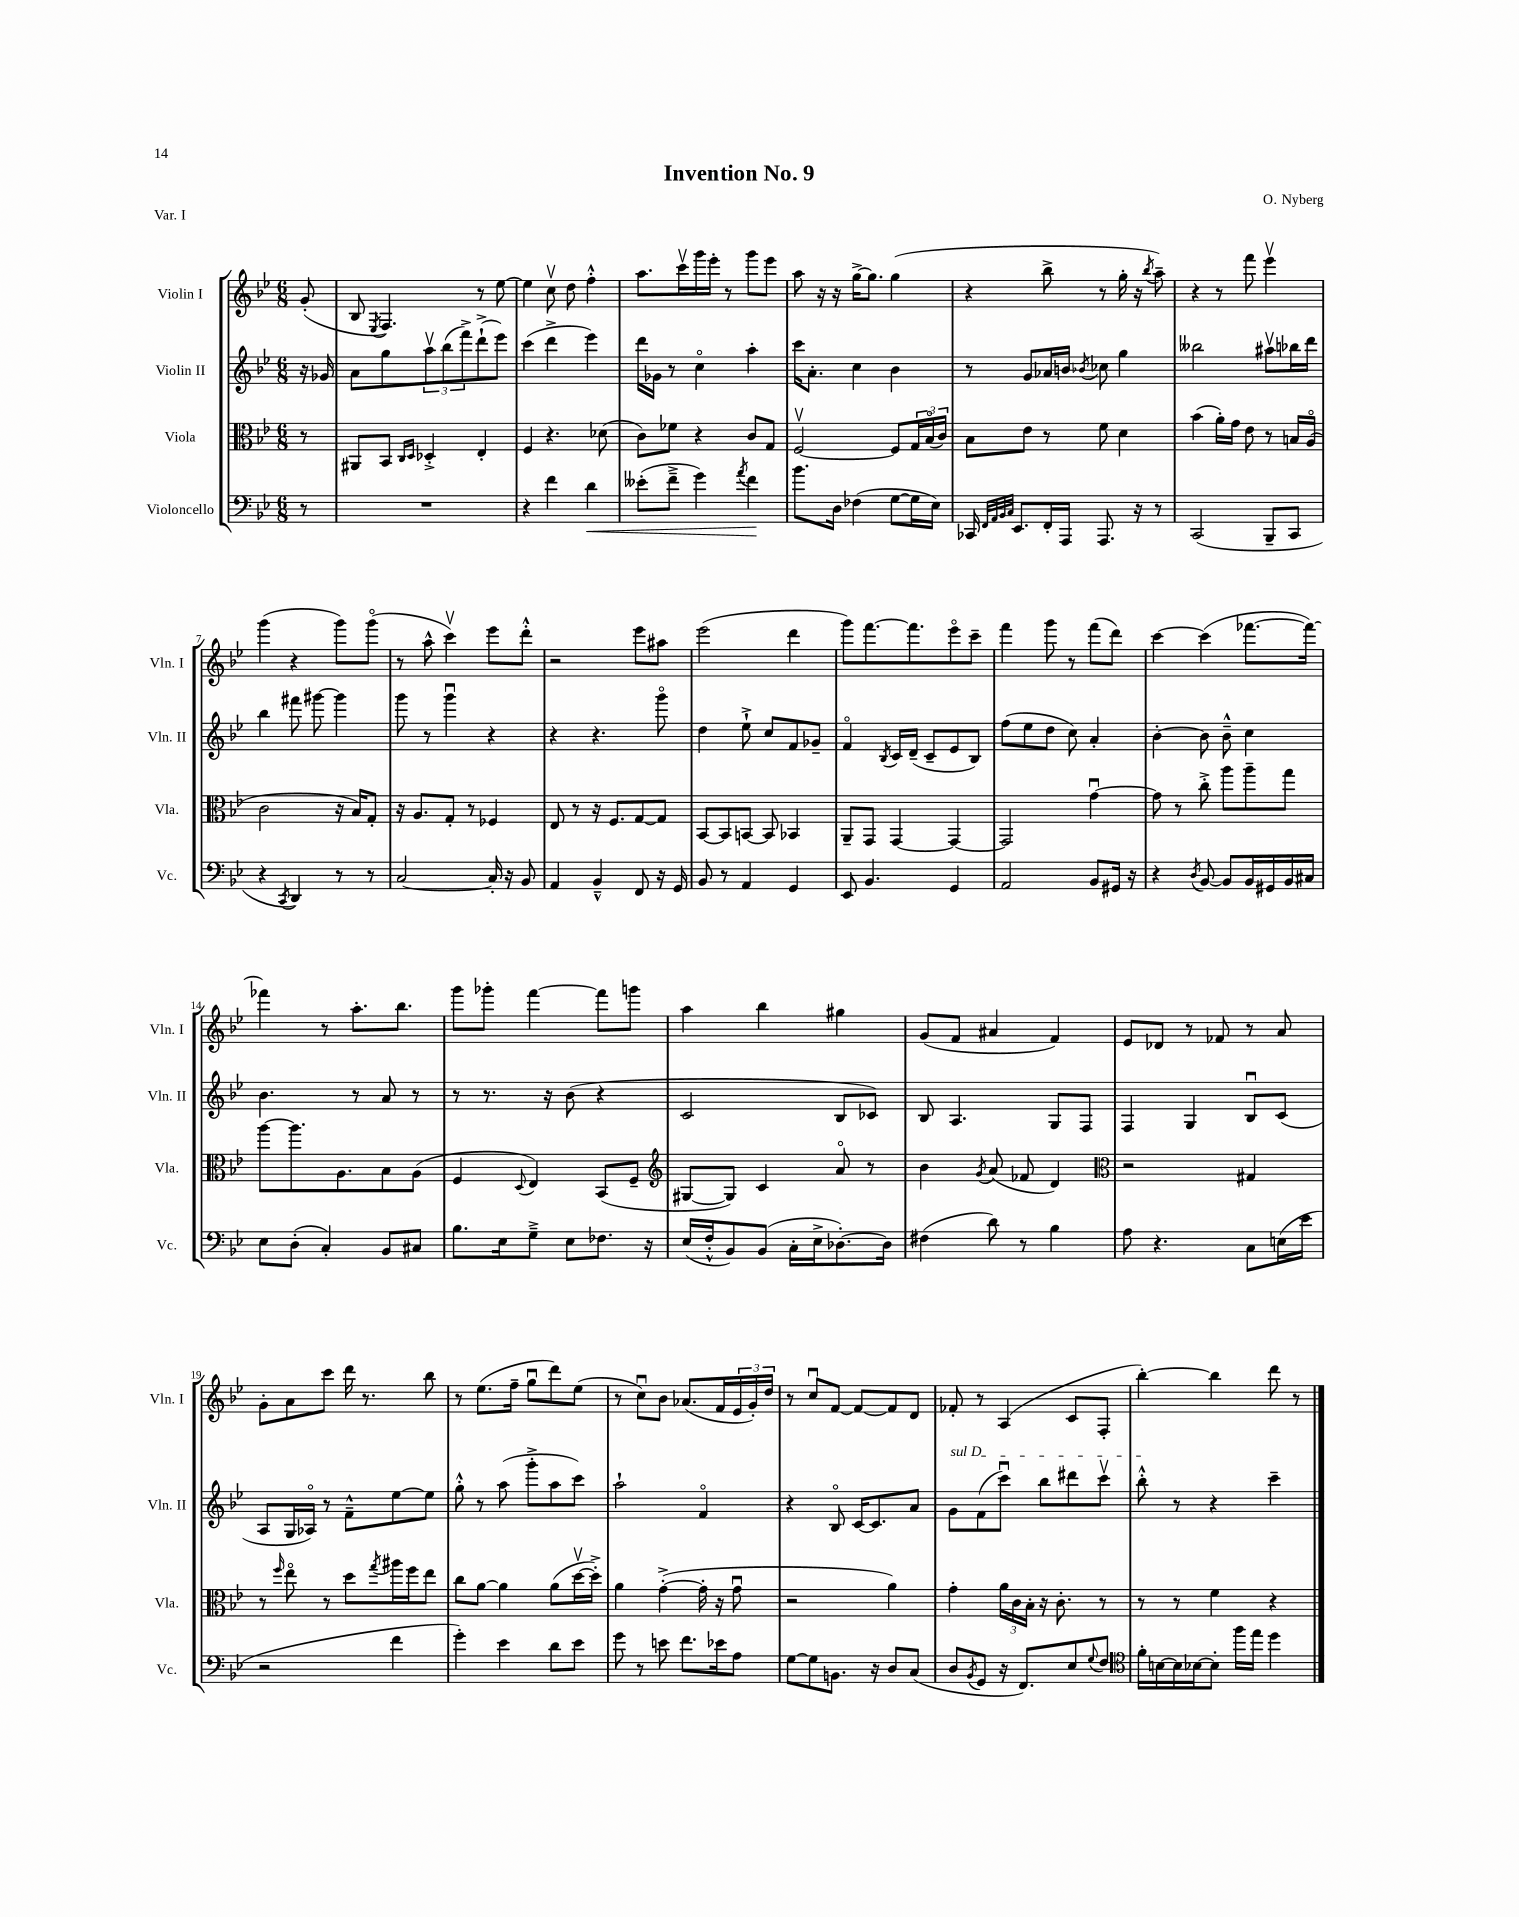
\header { title = "Invention No. 9" composer = "O. Nyberg" piece = "Var. I" }
<<
\new StaffGroup <<
\new Staff = "s0" \with { instrumentName = "Violin I" shortInstrumentName = "Vln. I" } {
    \clef treble \key bes \major \numericTimeSignature \time 6/8 \partial 8
    g'8-.( |
    bes8 \acciaccatura { ees8 } f4.) r8 ees''8~ |
    ees''4 c''8\upbow d''8 f''4-.-^ |
    a''8. c'''16\upbow g'''16 ees'''16-. r8 g'''8 ees'''8 |
    a''8 r16 r16 g''16~-> g''8. g''4( |
    r4 bes''8-> r8 g''16-. r16 \acciaccatura { bes''8 } a''8--) |
    r4 r8 f'''8 ees'''4\upbow |
    g'''4( r4 g'''8) g'''8\flageolet( |
    r8 a''8-^ c'''4\upbow) ees'''8 d'''8-.-^ |
    r2 ees'''8 ais''8 |
    ees'''2( d'''4 |
    g'''8) f'''8.~ f'''8. ees'''8\flageolet c'''8-- |
    f'''4 g'''8 r8 f'''8( d'''8) |
    c'''4~ c'''4( fes'''8.~ fes'''16~) |
    fes'''4 r8 a''8.-. bes''8. |
    g'''8 ges'''8-. f'''4~ f'''8 g'''8 |
    a''4 bes''4 gis''4 |
    g'8( f'8 ais'4 f'4) |
    ees'8 des'8 r8 fes'8 r8 a'8 |
    g'8-. a'8 c'''8 d'''16 r8. bes''8 |
    r8 ees''8.( f''16-- g''8\downbow d'''8) ees''8( |
    r8 c''8\downbow) bes'8 aes'8.( f'16 \tuplet 3/2 { ees'16 g'16-.) d''16 } |
    r8 c''8\downbow f'8~ f'8~ f'8 d'8 |
    fes'8-. r8 a4( c'8 f8-. |
    bes''4~-.) bes''4 d'''8 r8 \bar "|." |
}
\new Staff = "s1" \with { instrumentName = "Violin II" shortInstrumentName = "Vln. II" } {
    \clef treble \key bes \major \numericTimeSignature \time 6/8 \partial 8
    r16 ges'16 |
    a'8 g''8 \tuplet 3/2 { a''8\upbow bes''8( f'''8->) } d'''8-!->( ees'''8) |
    c'''4( d'''4-> ees'''4) |
    d'''16 ges'16 r8 c''4\flageolet a''4-. |
    c'''16 a'8.-. c''4 bes'4 |
    r8 g'8 aes'16 b'16 \acciaccatura { bes'8 } ces''8 g''4 |
    beses''2 ais''8\upbow bes''16 d'''16 |
    bes''4 fis'''8 gis'''8~ gis'''4 |
    g'''8 r8 g'''4\downbow r4 |
    r4 r4. g'''8\flageolet |
    d''4 ees''8-!-> c''8 f'8 ges'8-- |
    f'4\flageolet \acciaccatura { bes8 } c'16 d'16--( c'8-- ees'8 bes8) |
    f''8( ees''8 d''8 c''8) a'4-. |
    bes'4~-. bes'8 bes'8---^ c''4 |
    bes'4. r8 a'8 r8 |
    r8 r8. r16 bes'8( r4 |
    c'2 bes8 ces'8) |
    bes8 a4. g8 f8 |
    f4 g4 bes8\downbow c'8( |
    a8 g16 aes16\flageolet) r8 f'8---^ ees''8~ ees''8 |
    g''8-.-^ r8 a''8( g'''8-.-> a''8 c'''8) |
    a''2-! f'4\flageolet |
    r4 bes8\flageolet c'16~ c'8. a'8 |
    \once \override TextSpanner.bound-details.left.text = \markup { \italic "sul D" } g'8\startTextSpan f'8( c'''8\downbow) bes''8 dis'''8 c'''8\upbow |
    bes''8-.-^\stopTextSpan r8 r4 c'''4-- \bar "|." |
}
\new Staff = "s2" \with { instrumentName = "Viola" shortInstrumentName = "Vla." } {
    \clef alto \key bes \major \numericTimeSignature \time 6/8 \partial 8
    r8 |
    ais,8 bes,8 \grace { c16 d16 } des4-.-> ees4-. |
    f4 r4. des'8( |
    c'8) fes'8 r4 c'8 g8 |
    f2~\upbow f8 \tuplet 3/2 { g16 bes16\flageolet( c'16) } |
    bes8 ees'8 r8 f'8 d'4 |
    bes'4( a'16-.) g'16 ees'8 r8 b16 a16\flageolet( |
    c'2 r16 bes16) g8-. |
    r16 a8. g8-. r8 fes4 |
    ees8 r8 r16 f8. g8~ g8 |
    bes,8~ bes,8 b,8~ b,8 bes,4 |
    a,8-- g,8 g,4~ g,4~ |
    g,2 g'4~\downbow |
    g'8 r8 c''8-.-> a''8 a''8-- g''8 |
    a''8~ a''8. a8. bes8 a8( |
    f4 \appoggiatura { d8 } ees4) bes,8( f8-- |
    \clef treble gis8~ gis8) c'4 a'8\flageolet r8 |
    bes'4 \acciaccatura { g'8 } a'8( fes'8 d'4) |
    \clef alto r2 gis4 |
    r8 \grace { f''16 } ees''8\flageolet r8 d''8 \acciaccatura { g''8 } ais''16 f''16 ees''8 |
    c''8 a'8~ a'4 a'8( d''16~\upbow d''16-.->) |
    a'4 g'4~-.->( g'16-. r16 g'8\downbow |
    r2 a'4) |
    g'4-. \tuplet 3/2 { a'16 c'16 bes16-. } r16 c'8.-. r8 |
    r8 r8 f'4 r4 \bar "|." |
}
\new Staff = "s3" \with { instrumentName = "Violoncello" shortInstrumentName = "Vc." } {
    \clef bass \key bes \major \numericTimeSignature \time 6/8 \partial 8
    r8 |
    R2. |
    r4 f'4 d'4\< |
    eeses'8-.( f'8---> g'4) \acciaccatura { a'8 } f'4\! |
    bes'8. d16 fes4( g8~ g16 ees16) |
    ces,16 \grace { f,32 a,32 bes,32 c32 } ees,8. f,16-. a,,16 a,,8. r16 r8 |
    c,2( bes,,8-- c,8 |
    r4 \acciaccatura { c,8 } d,4) r8 r8 |
    c2~ c16-. r16 bes,8 |
    a,4 bes,4---^ f,8 r16 g,16 |
    bes,8 r8 a,4 g,4 |
    ees,8 bes,4. g,4 |
    a,2 bes,8 gis,16 r16 |
    r4 \acciaccatura { d8 } bes,8~ bes,8 bes,16 gis,16 bes,16 cis16 |
    ees8 d8-.( c4-.) bes,8 cis8 |
    bes8. ees16 g8---> ees8 fes8. r16 |
    ees16( f16-.-^ bes,8) bes,8( c16-. ees16-> des8.~-.) des16 |
    fis4( d'8) r8 bes4 |
    a8 r4. c8 e16( ees'16 |
    r2 f'4 |
    g'4-.) ees'4 d'8 ees'8 |
    g'8 r8 e'8 f'8. ees'16 a8 |
    g8~ g8 b,8. r16 d8 c8( |
    d8 \acciaccatura { bes,8 } g,8 r16 f,8.) ees8 \appoggiatura { g8 } f8 |
    \clef tenor f'16-. b16~ b16 bes16~ bes8-. f''16 ees''16 d''4 \bar "|." |
}
>>
>>
